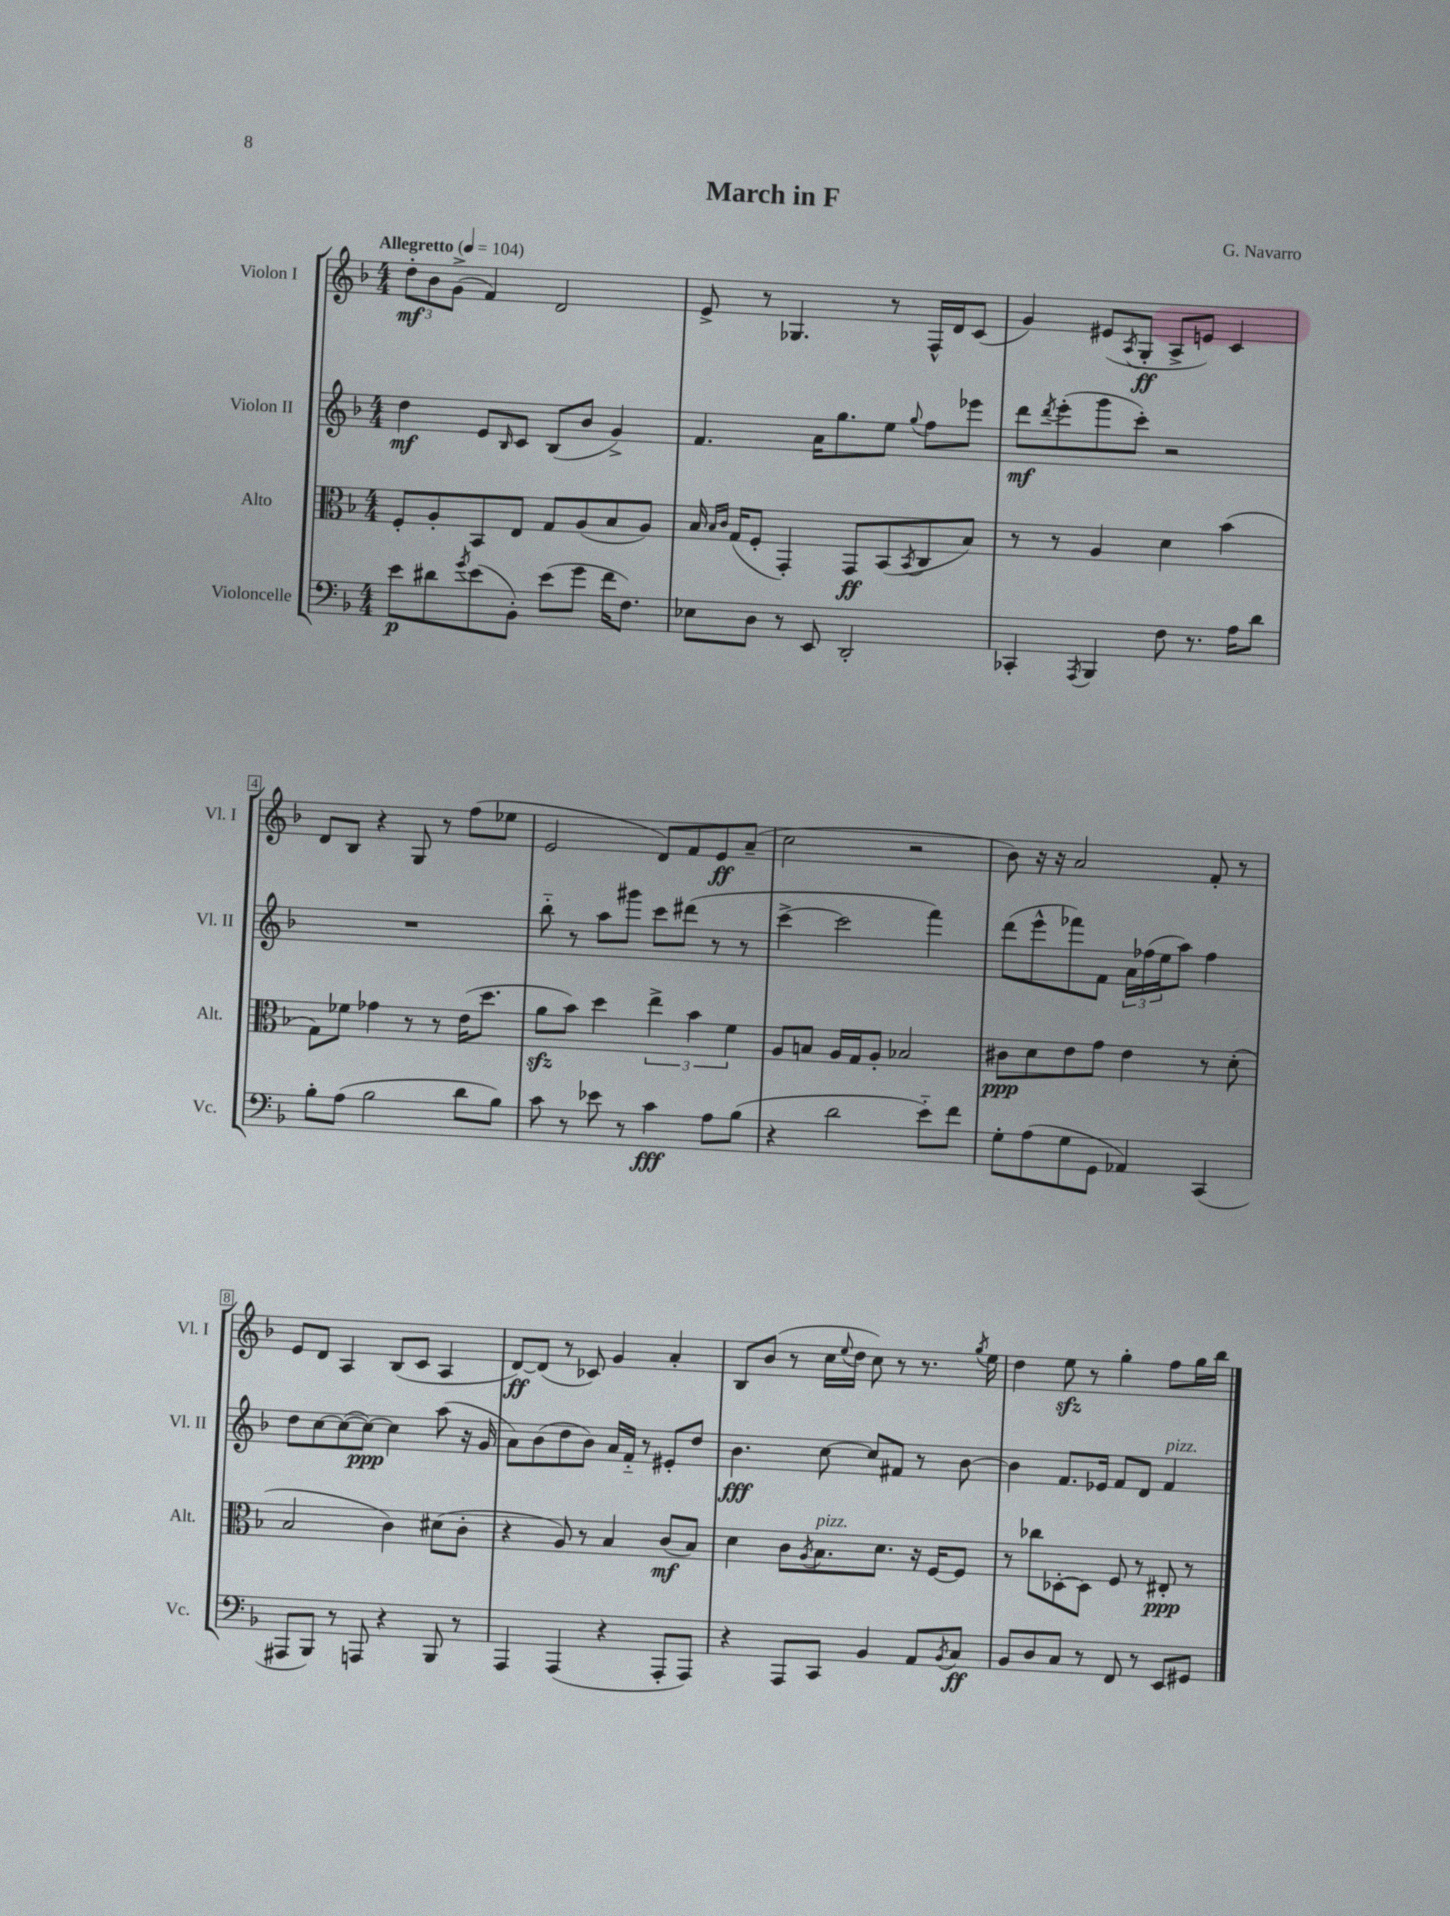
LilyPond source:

\header { title = "March in F" composer = "G. Navarro" }
<<
\new StaffGroup <<
\new Staff = "s0" \with { instrumentName = "Violon I" shortInstrumentName = "Vl. I" } {
    \clef treble \key f \major \numericTimeSignature \time 4/4 \tempo "Allegretto" 4 = 104
    \tuplet 3/2 { d''8-.\mf bes'8 g'8->( } f'4) d'2 |
    e'8-> r8 ges4. r8 f16-^ d'16 c'8( |
    g'4) eis'8( \acciaccatura { a8 } g8-.\ff a8-> e'8) c'4 |
    d'8 bes8 r4 g8 r8 f''8( ees''8 |
    e'2 d'8) f'8 e'8\ff a'8--( |
    c''2 r2 |
    bes'8) r16 r16 a'2 f'8-. r8 |
    e'8 d'8 a4 bes8( c'8 a4 |
    d'8~\ff) d'8( r8 ces'8) g'4 a'4-. |
    bes8 bes'8( r8 c''16 \appoggiatura { e''8 } d''16 c''8) r8 r8. \acciaccatura { g''8 } e''16 |
    d''4 e''8\sfz r8 g''4-. f''8 g''16 bes''16 \bar "|." |
}
\new Staff = "s1" \with { instrumentName = "Violon II" shortInstrumentName = "Vl. II" } {
    \clef treble \key f \major \numericTimeSignature \time 4/4
    d''4\mf e'8 \grace { bes16 } c'8 bes8( bes'8 g'4->) |
    f'4. a'16 g''8. e''8 \appoggiatura { g''8 } f''8 ees'''8 |
    d'''8\mf \acciaccatura { d'''8 } e'''8-.( g'''8 c'''8-.) r2 |
    R1 |
    bes''8-_ r8 a''8 gis'''8 c'''8 dis'''8( r8 r8 |
    c'''4~-> c'''2 f'''4) |
    d'''8( e'''8-^ fes'''8) f'8 \tuplet 3/2 { a'16 fes''16( e''16 } a''8) fes''4 |
    d''8 c''8~ c''8~( c''8~\ppp) c''4 a''8( r16 g'16 |
    a'8) bes'8( d''8 bes'8) a'16 f'16-_ r8 eis'8-. d''8 |
    bes'4.\fff c''8~ c''8 fis'8 r8 bes'8~ |
    bes'4 f'8. ees'16 f'8 d'8 f'4^\markup { \italic "pizz." } \bar "|." |
}
\new Staff = "s2" \with { instrumentName = "Alto" shortInstrumentName = "Alt." } {
    \clef alto \key f \major \numericTimeSignature \time 4/4
    f8-. a8-. bes,8 e8 g8 a8( bes8 a8) |
    bes16 \grace { bes16 c'16 } g16( f8-. g,4-.) g,8\ff bes,8( \acciaccatura { bes,8 } c8 bes8) |
    r8 r8 a4 d'4 bes'4( |
    g8) fes'8 ges'4 r8 r8 e'16( d''8. |
    a'8\sfz bes'8) d''4 \tuplet 3/2 { e''4-> bes'4 f'4 } |
    a8 b8 a16 g16 a8-. bes2 |
    cis'8\ppp d'8 e'8 g'8 e'4 r8 d'8-.( |
    bes2 c'4) dis'8( c'8-. |
    r4 a8) r8 bes4 c'8\mf( bes8) |
    d'4 c'8 \acciaccatura { a8 } bes8.^\markup { \italic "pizz." } d'8. r16 f16~ f8 |
    r8 ces''8 des8~-. des8 f8 r8 eis8-.\ppp r8 \bar "|." |
}
\new Staff = "s3" \with { instrumentName = "Violoncelle" shortInstrumentName = "Vc." } {
    \clef bass \key f \major \numericTimeSignature \time 4/4
    e'8\p dis'8 \acciaccatura { g'8 } e'8( bes,8-.) e'8( g'8 f'16 f8.) |
    ees8 d8 r8 e,8 d,2-. |
    ces,4-. \acciaccatura { a,,8 } bes,,4 f8 r8. a16 d'8 |
    bes8-. a8( bes2 d'8 bes8) |
    c'8 r8 ees'8 r8 c'4\fff a8 bes8( |
    r4 d'2 e'8-_) f'8 |
    g8-. a8( g8 g,8 aes,4) c,4( |
    ais,,8 bes,,8) r8 a,,8 r4 bes,,8 r8 |
    a,,4 a,,4( r4 a,,8-. a,,8) |
    r4 a,,8 c,8 bes,4 a,8 \acciaccatura { bes,8 } c8\ff |
    bes,8 d8 c8 r8 f,8 r8 e,8 gis,8 \bar "|." |
}
>>
>>
\layout { \context { \Score \override BarNumber.stencil = #(make-stencil-boxer 0.1 0.3 ly:text-interface::print) } }
